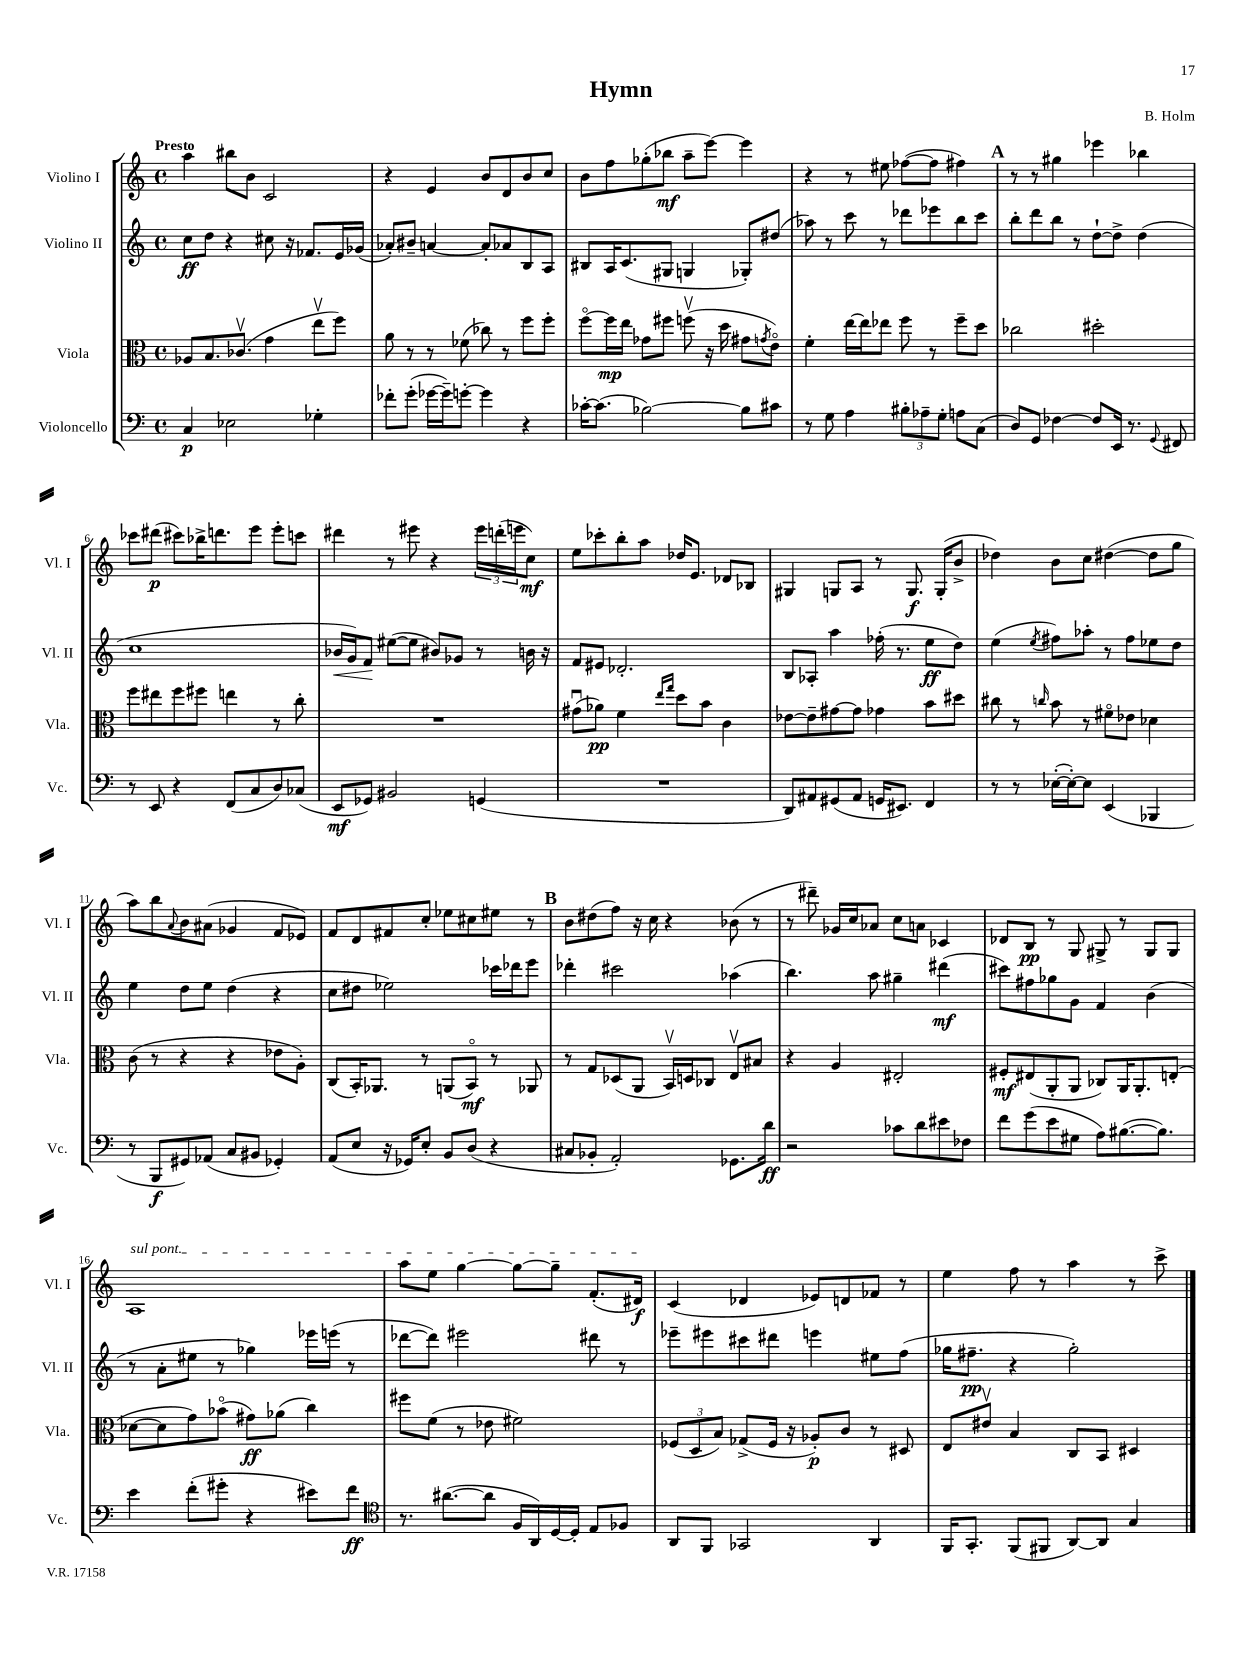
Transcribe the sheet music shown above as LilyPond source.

\header { title = "Hymn" composer = "B. Holm" }
<<
\new StaffGroup <<
\new Staff = "s0" \with { instrumentName = "Violino I" shortInstrumentName = "Vl. I" } {
    \clef treble \key c \major \defaultTimeSignature \time 4/4 \tempo "Presto"
    a''4 bis''8 b'8 c'2 |
    r4 e'4 b'8 d'8 b'8 c''8 |
    b'8 f''8 ges''8-.( bes''8\mf a''8-- e'''8~) e'''4 |
    r4 r8 eis''8 fes''8~( fes''8 fis''4) |
    \mark \markup { \bold "A" } r8 r8 gis''4 ees'''4 bes''4 |
    ces'''8 dis'''8\p( cis'''8) bes''16-> d'''8. e'''8 e'''8-. c'''8 |
    dis'''4 r8 eis'''8 r4 \tuplet 3/2 { eis'''16 d'''16-.( e'''16 } c''8\mf) |
    e''8 ces'''8-. b''8-. a''8 des''16 e'8. des'8 bes8 |
    gis4 g8 a8 r8 g8.\f g16-.( b'8-> |
    des''4) b'8 c''8 dis''4~( dis''8 g''8 |
    a''8) b''8 \appoggiatura { a'8 } b'8 ais'8( ges'4 f'8 ees'8) |
    f'8 d'8 fis'8 c''8-. ees''8 cis''8 eis''8 r8 |
    \mark \markup { \bold "B" } b'8 dis''8( f''8) r16 c''16 r4 bes'8( r8 |
    r8 dis'''8--) ges'16 c''16 aes'8 c''8 a'8 ces'4 |
    des'8 b8\pp r8 g8 gis8-> r8 gis8 gis8 |
    \once \override TextSpanner.bound-details.left.text = \markup { \italic "sul pont." } a1\startTextSpan |
    a''8 e''8 g''4~ g''8~ g''8-- f'8.-.( dis'16\f\stopTextSpan) |
    c'4( des'4 ees'8) d'8 fes'8 r8 |
    e''4 f''8 r8 a''4 r8 c'''8-> \bar "|." |
}
\new Staff = "s1" \with { instrumentName = "Violino II" shortInstrumentName = "Vl. II" } {
    \clef treble \key c \major \defaultTimeSignature \time 4/4
    c''8\ff d''8 r4 cis''8 r16 fes'8. e'16 ges'16( |
    aes'8-.) bis'8-- a'4~ a'8-. aes'8 b8 a8 |
    bis8 a16 c'8.( gis8 g4 ges8-.) dis''8( |
    aes''8) r8 c'''8 r8 des'''8 ees'''8 b''8 c'''8 |
    \mark \markup { \bold "A" } b''8-. d'''8 b''8 r8 d''8~-! d''8-> d''4( |
    c''1 |
    bes'16\< g'16) f'8\! eis''8~( eis''8 bis'8) ges'8 r8 b'16 r16 |
    f'8 eis'8 des'2.-. |
    b8 aes8-. a''4 fes''16-.( r8. e''8\ff d''8) |
    e''4( \acciaccatura { e''8 } fis''8) aes''8-. r8 fis''8 ees''8 d''8 |
    e''4 d''8 e''8 d''4( r4 |
    c''8 dis''8 ees''2) ces'''16 des'''16 e'''8 |
    \mark \markup { \bold "B" } des'''4-. cis'''2 aes''4( |
    b''4.) a''8 gis''4-- dis'''4\mf( |
    cis'''8) fis''8 ges''8 g'8 f'4 b'4( |
    r8 a'8-. eis''8 r8 ges''4) ees'''16 e'''16( r8 |
    des'''8~ des'''8) eis'''2 dis'''8 r8 |
    ees'''8-- eis'''8 cis'''8 dis'''8 e'''4 eis''8 f''8( |
    ges''16 fis''8.--\pp r4 ges''2-.) \bar "|." |
}
\new Staff = "s2" \with { instrumentName = "Viola" shortInstrumentName = "Vla." } {
    \clef alto \key c \major \defaultTimeSignature \time 4/4
    aes8 b8. ces'8.\upbow( g'4 e''8\upbow f''8) |
    a'8 r8 r8 fes'8( ces''8) r8 f''8 f''8-. |
    f''8~\flageolet f''16\mp e''16 ges'8 fis''8 f''8\upbow( r16 d''16 gis'8 \acciaccatura { g'8 } e'8\flageolet) |
    f'4-. e''16~ e''16 ees''8 f''8 r8 f''8-- d''8 |
    \mark \markup { \bold "A" } ces''2 dis''2-. |
    f''8 eis''8 f''8 fis''8 e''4 r8 c''8-. |
    R1 |
    gis'8\downbow( aes'8\pp) f'4 \grace { e''16 g''16 } d''8 b'8 c'4 |
    ees'8~ ees'8-- gis'8~ gis'8 ges'4 b'8 dis''8 |
    cis''8 r8 \grace { c''16 } b'8 r8 fis'8\flageolet ees'8 des'4 |
    c'8( r8 r4 r4 ees'8 a8-.) |
    c8( b,16-.) aes,8. r8 a,8( b,8\flageolet\mf) r8 aes,8 |
    \mark \markup { \bold "B" } r8 g8 des8( a,8 b,16\upbow) d16 ces8 e8\upbow bis8 |
    r4 a4 eis2-. |
    fis8-.\mf eis8( a,8-. a,8 ces8) a,16 a,8.-. e8-.( |
    des'8~ des'8 g'8) bes'8\flageolet( gis'8\ff) aes'8( c''4) |
    fis''8 f'8( r8 ees'8 fis'2) |
    \tuplet 3/2 { fes8( d8 b8) } ges8->( fes16 r16 aes8-.\p) c'8 r8 dis8 |
    e8 eis'8\upbow b4 c8 b,8 dis4 \bar "|." |
}
\new Staff = "s3" \with { instrumentName = "Violoncello" shortInstrumentName = "Vc." } {
    \clef bass \key c \major \defaultTimeSignature \time 4/4
    c4\p ees2 ges4-. |
    fes'8-. g'8-.( ges'16~ ges'16--) g'8~-. g'4 r4 |
    ces'16~-. ces'8.( bes2~) bes8 cis'8 |
    r8 g8 a4 \tuplet 3/2 { bis8-. aes8-- g8-. } a8 c8( |
    \mark \markup { \bold "A" } d8) g,8 fes4~ fes8 e,16 r8. \appoggiatura { g,8 } fis,8 |
    r8 e,8 r4 f,8( c8 d8) ces8( |
    e,8\mf ges,8) bis,2 g,4( |
    R1 |
    d,8) ais,8 gis,8( ais,8 g,16 eis,8.) f,4 |
    r8 r8 ees16~-.( ees16~-.) ees8 e,4( bes,,4 |
    r8 b,,8\f gis,8) aes,8( c8 bis,8 ges,4-.) |
    a,8( e8 r16 ges,16) e8-. b,8 d8( r4 |
    \mark \markup { \bold "B" } cis8 bes,8-. a,2-.) ges,8. d'16\ff |
    r2 ces'8 d'8 eis'8 fes8 |
    f'8 g'8( e'8 gis8 a8) bis8.~( bis8.) |
    e'4 f'8-.( gis'8-. r4 eis'8) f'8\ff |
    \clef tenor r8. ais'8.~( ais'8 f16 a,16) d16~ d16-. e8 fes8 |
    a,8 f,8 ges,2 a,4 |
    f,16 g,8.-. f,8( fis,8 a,8~) a,8 g4 \bar "|." |
}
>>
>>
